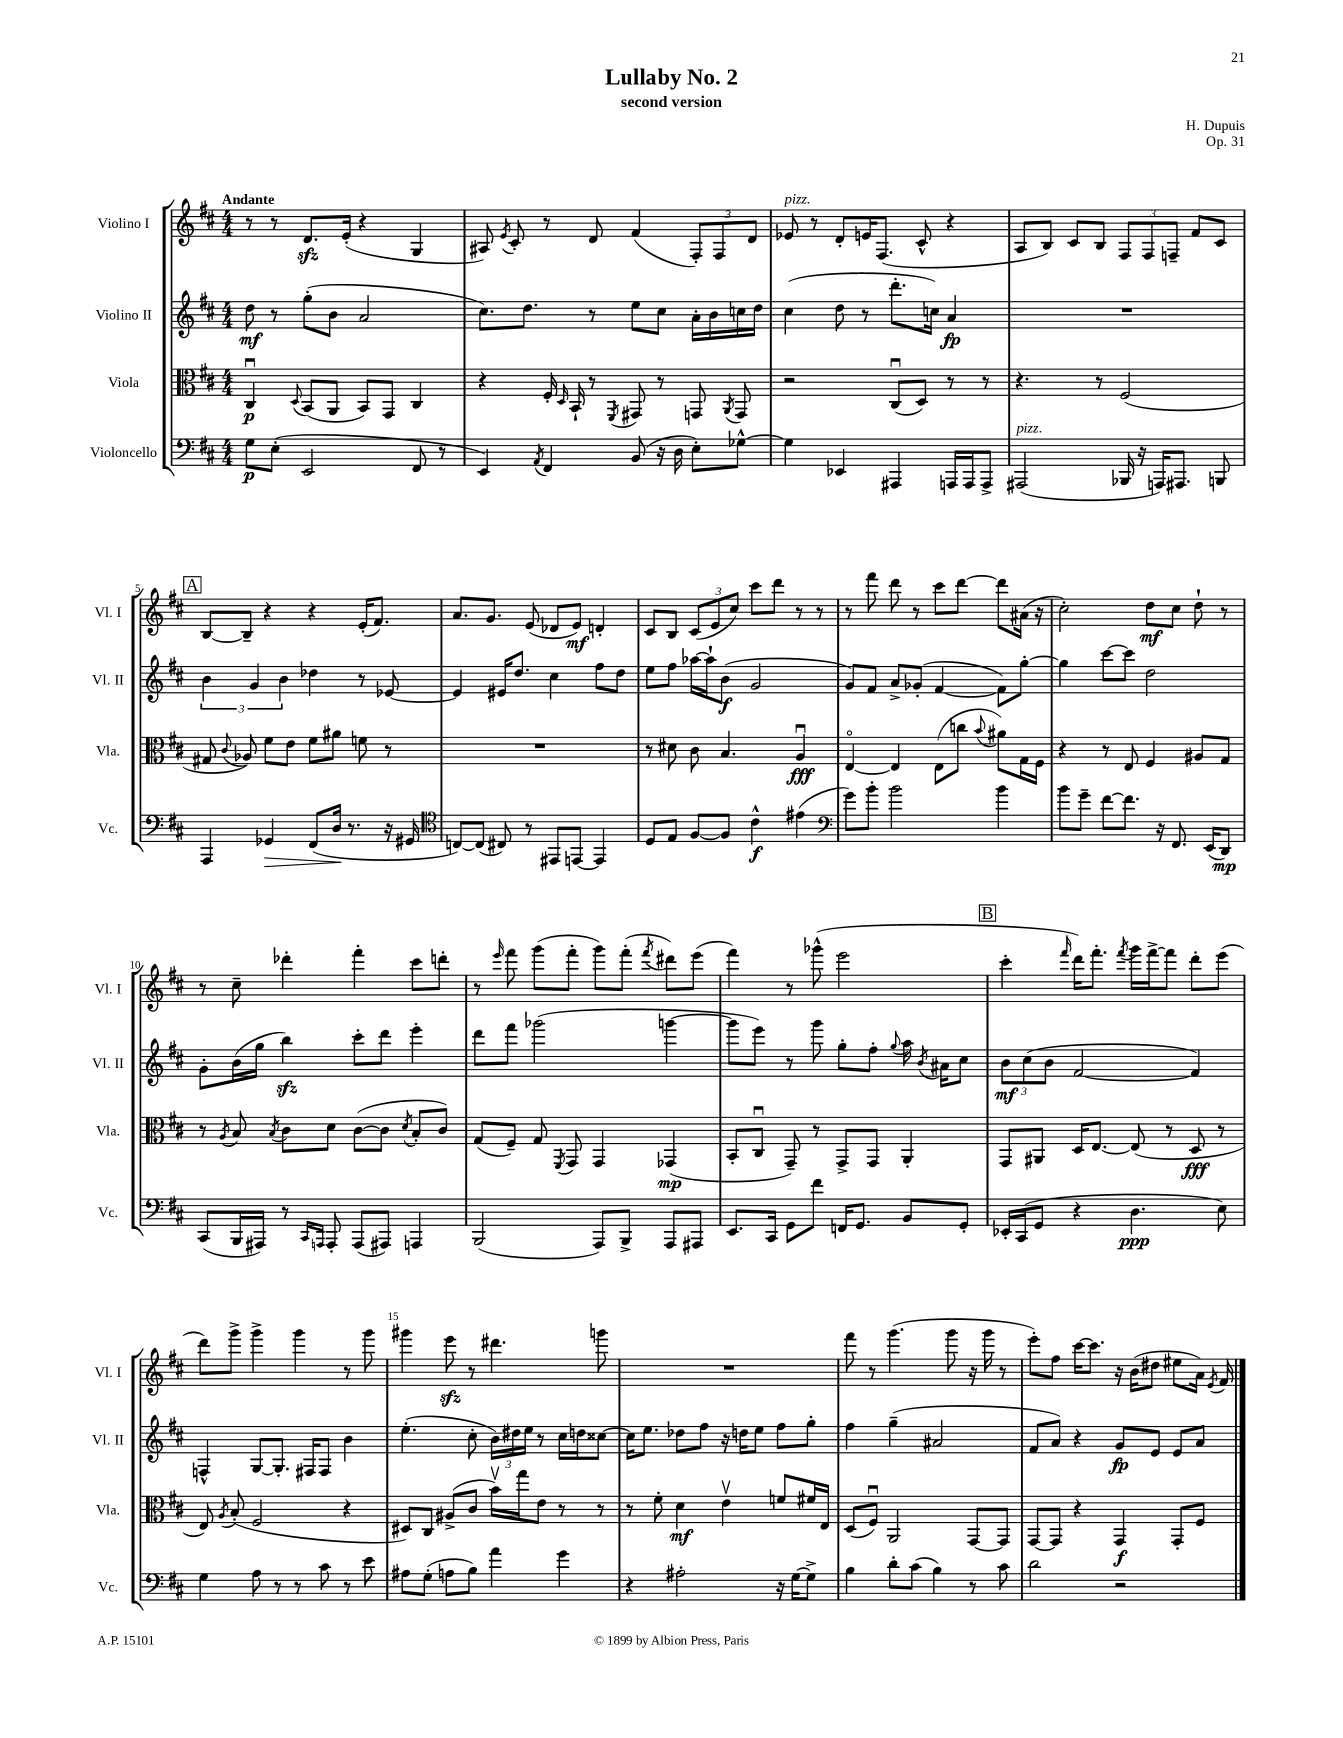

**kern	**kern	**kern	**kern
*staff4	*staff3	*staff2	*staff1
*clefF4	*clefC3	*clefG2	*clefG2
*k[f#c#]	*k[f#c#]	*k[f#c#]	*k[f#c#]
*M4/4	*M4/4	*M4/4	*M4/4
8G	4C#u	8dd	8r
(8E'	.	8r	8r
.	8qqD	.	.
2EE	(8BB	(8gg'	8.d
.	8AA	8b	.
.	.	.	(16e'
.	8BB)	2a	4r
.	8GG	.	.
8FF#	4C#	.	4G
8r	.	.	.
=	=	=	=
4EE)	4r	8.cc#)	8A#)
.	.	.	8qe
.	.	.	8c#'
.	.	8.dd	.
8qAA	.	.	.
4FF#	16F#'	.	8r
.	16qqD	.	.
.	16BB`	.	.
.	8r	8r	8d
.	8qFF#	.	.
(8BB	8GG#	8ee	(4f#
16r	8r	8cc#	.
16D	.	.	.
8E')	8GG	16a'	12F#')
.	.	16b	.
.	.	.	12F#
.	8qAA	.	.
[8G-^^	8GG	16cc	.
.	.	.	12d
.	.	16dd	.
=	=	=	=
4G-]	2r	(4cc#	8e-
.	.	.	8r
4EE-	.	8dd	8d'
.	.	8r	16e
.	.	.	(8.F#
4AAA#	(8C#u	8.ddd'	.
.	8D)	.	8c#^^
.	.	16cc)	.
16AAA	8r	4a	4r
16AAA	.	.	.
8AAA^	8r	.	.
=	=	=	=
(2AAA#	4.r	1r	8A
.	.	.	8B)
.	.	.	8c#
.	8r	.	8B
16BBB-	(2F#	.	12F#
16r	.	.	.
.	.	.	12F#
16AAA)	.	.	.
.	.	.	12F~
8.AAA#	.	.	.
.	.	.	8f#
8BBB	.	.	8c#
=	=	=	=
4AAA	8G#	6b	[8B
.	8qqc#	.	.
.	8A-)	.	8B~]
.	.	6g	.
4GG-	8f#	.	4r
.	.	6b	.
.	8e	.	.
(8FF#	8f#	4dd-	4r
16D	8a#	.	.
8.r	.	.	.
.	8f	8r	(16e'
.	.	.	8.f#)
16r	8r	[8e-	.
16GG#	.	.	.
=	=	=	=
*clefC4	*	*	*
[8C)	1r	4e-]	8.a
(8C]	.	.	.
.	.	.	8.g
8C#)	.	16e#	.
.	.	8.dd	.
8r	.	.	(8e
8EE#	.	4cc#	8d-
[8EE	.	.	8e)
4EE]	.	8ff#	4d'
.	.	8dd	.
=	=	=	=
8D	8r	8ee	8c#
8E	8d#	8ff#	8B
[8F#	8c#	[16aa-	(12c#
.	.	16aa-`]	.
.	.	.	12e
8F#]	4.B	(8b	.
.	.	.	12cc#)
4c#^^	.	2g	8ccc#
.	.	.	8ddd
(4e#	4Au	.	8r
.	.	.	8r
=	=	=	=
*clefF4	*	*	*
8g)	[4Eo	8g)	8r
8b'	.	8f#	8fff#
2b	4E]	8a^	8ddd
.	.	(8g-'	8r
.	(8E	[4f#	8ccc#
.	8cc	.	[8ddd
.	8qqb	.	.
4b	8a#)	8f#])	8ddd]
.	16G	[8gg'	(16a#
.	16F#	.	16r
=	=	=	=
8b	4r	4gg]	2cc#')
8g~	.	.	.
[8f#	8r	[8ccc#	.
8.f#]	8E	8ccc#]	.
.	4F#	2dd	8dd
16r	.	.	.
8.FF#	.	.	8cc#
.	8A#	.	8dd`
(16EE	.	.	.
8DD)	8G	.	8r
=	=	=	=
(8CC#	8r	8g'	8r
.	8qA	.	.
16BBB	8B	(16b	8cc#~
16AAA#)	.	16gg	.
.	8qB	.	.
8r	8c#	4bb)	4ddd-'
16qqCC#	.	.	.
16qqAAA	.	.	.
8AAA'	8d	.	.
(8AAA	([8c#	8ccc#'	4fff#'
8AAA#)	8c#]	8ddd	.
.	8qd	.	.
4AAA	8B'	4eee'	8ccc#
.	8c#)	.	8ddd'
=	=	=	=
(2BBB	(8G	8ddd	8r
.	.	.	16qqeee
.	8F#~)	8fff#	8fff#
.	8G	(2ggg-	(8ggg
.	8qFF#	.	.
.	8GG	.	8fff#'
8AAA)	4GG	.	8ggg)
8BBB^	.	.	(8fff#'
.	.	.	8qfff#
8AAA	(4GG-	[4ggg	8ddd#)
8AAA#	.	.	(8eee
=	=	=	=
8.EE	8BB'	8ggg]	4fff#)
.	8C#u	8eee)	.
16CC#	.	.	.
8GG	8GG~)	8r	8r
8f#	8r	8ggg	(8ggg-^^
16FF	8GG^	8gg'	2eee
8.GG	.	.	.
.	8GG	8ff#'	.
.	.	8qqgg	.
8BB	4AA'	16aa	.
.	.	8qb	.
.	.	16a#	.
8GG'	.	8cc#	.
=	=	=	=
16EE-'	8GG	12b	4ccc#'
(16CC#	.	.	.
.	.	(12cc#	.
8GG	8AA#	.	.
.	.	12b	.
.	.	.	16qqfff#
4r	16D	[2f#	16ddd)
.	[8.E	.	8.fff#'
.	.	.	8qfff#
4.D	(8E]	.	16ggg
.	.	.	[16fff#^
.	8r	.	8fff#]
.	8D	4f#])	8ddd'
8E)	8r	.	(8eee
=	=	=	=
4G	8E)	4F^^	8ddd)
.	8qA	.	.
.	(8B'	.	8ggg^
8A	2F#	[8G	4ggg^
8r	.	8.G']	.
8r	.	.	4ggg
.	.	16F#	.
8c#	.	8F#	.
8r	4r	4b	8r
8e	.	.	8ggg
=	=	=	=
8A#	8D#)	(4.ee'	4ggg#
(8G'	8C#	.	.
8A	(8A#^	.	8eee
8B)	8c#	8cc#'	8r
4a	16bv)	24b)	4.ddd#
.	.	24dd#	.
.	16gg	.	.
.	.	24ee	.
.	8e	8r	.
4g	8r	16cc#	.
.	.	16dd	.
.	8r	[8cc##	8ggg
=	=	=	=
4r	8r	16cc##]	1r
.	.	8.ee	.
.	8f#'	.	.
2A#'	4d	8dd-	.
.	.	8ff#	.
.	4ev	16r	.
.	.	16dd	.
.	.	8ee	.
16r	8f	8ff#	.
[16G	.	.	.
8G^]	16f#	8gg'	.
.	16E	.	.
=	=	=	=
4B	(8D	4ff#	8fff#
.	8F#u)	.	8r
8d'	2AA	(4gg~	(4.ggg
(8c#	.	.	.
4B)	.	2a#	.
.	.	.	8ggg
8r	[8GG	.	16r
.	.	.	16ggg
8c#	8GG]	.	8r
=	=	=	=
2d	[8GG	8f#	8eee')
.	8GG]	8a)	8ff#
.	4r	4r	[16ccc#
.	.	.	8.ccc#]
2r	4GG	8g	16r
.	.	.	(16b
.	.	8e	8dd#
.	8GG'	8e	8ee#
.	8F#	8a	16a)
.	.	.	8qe
.	.	.	16f#
==	==	==	==
*-	*-	*-	*-
